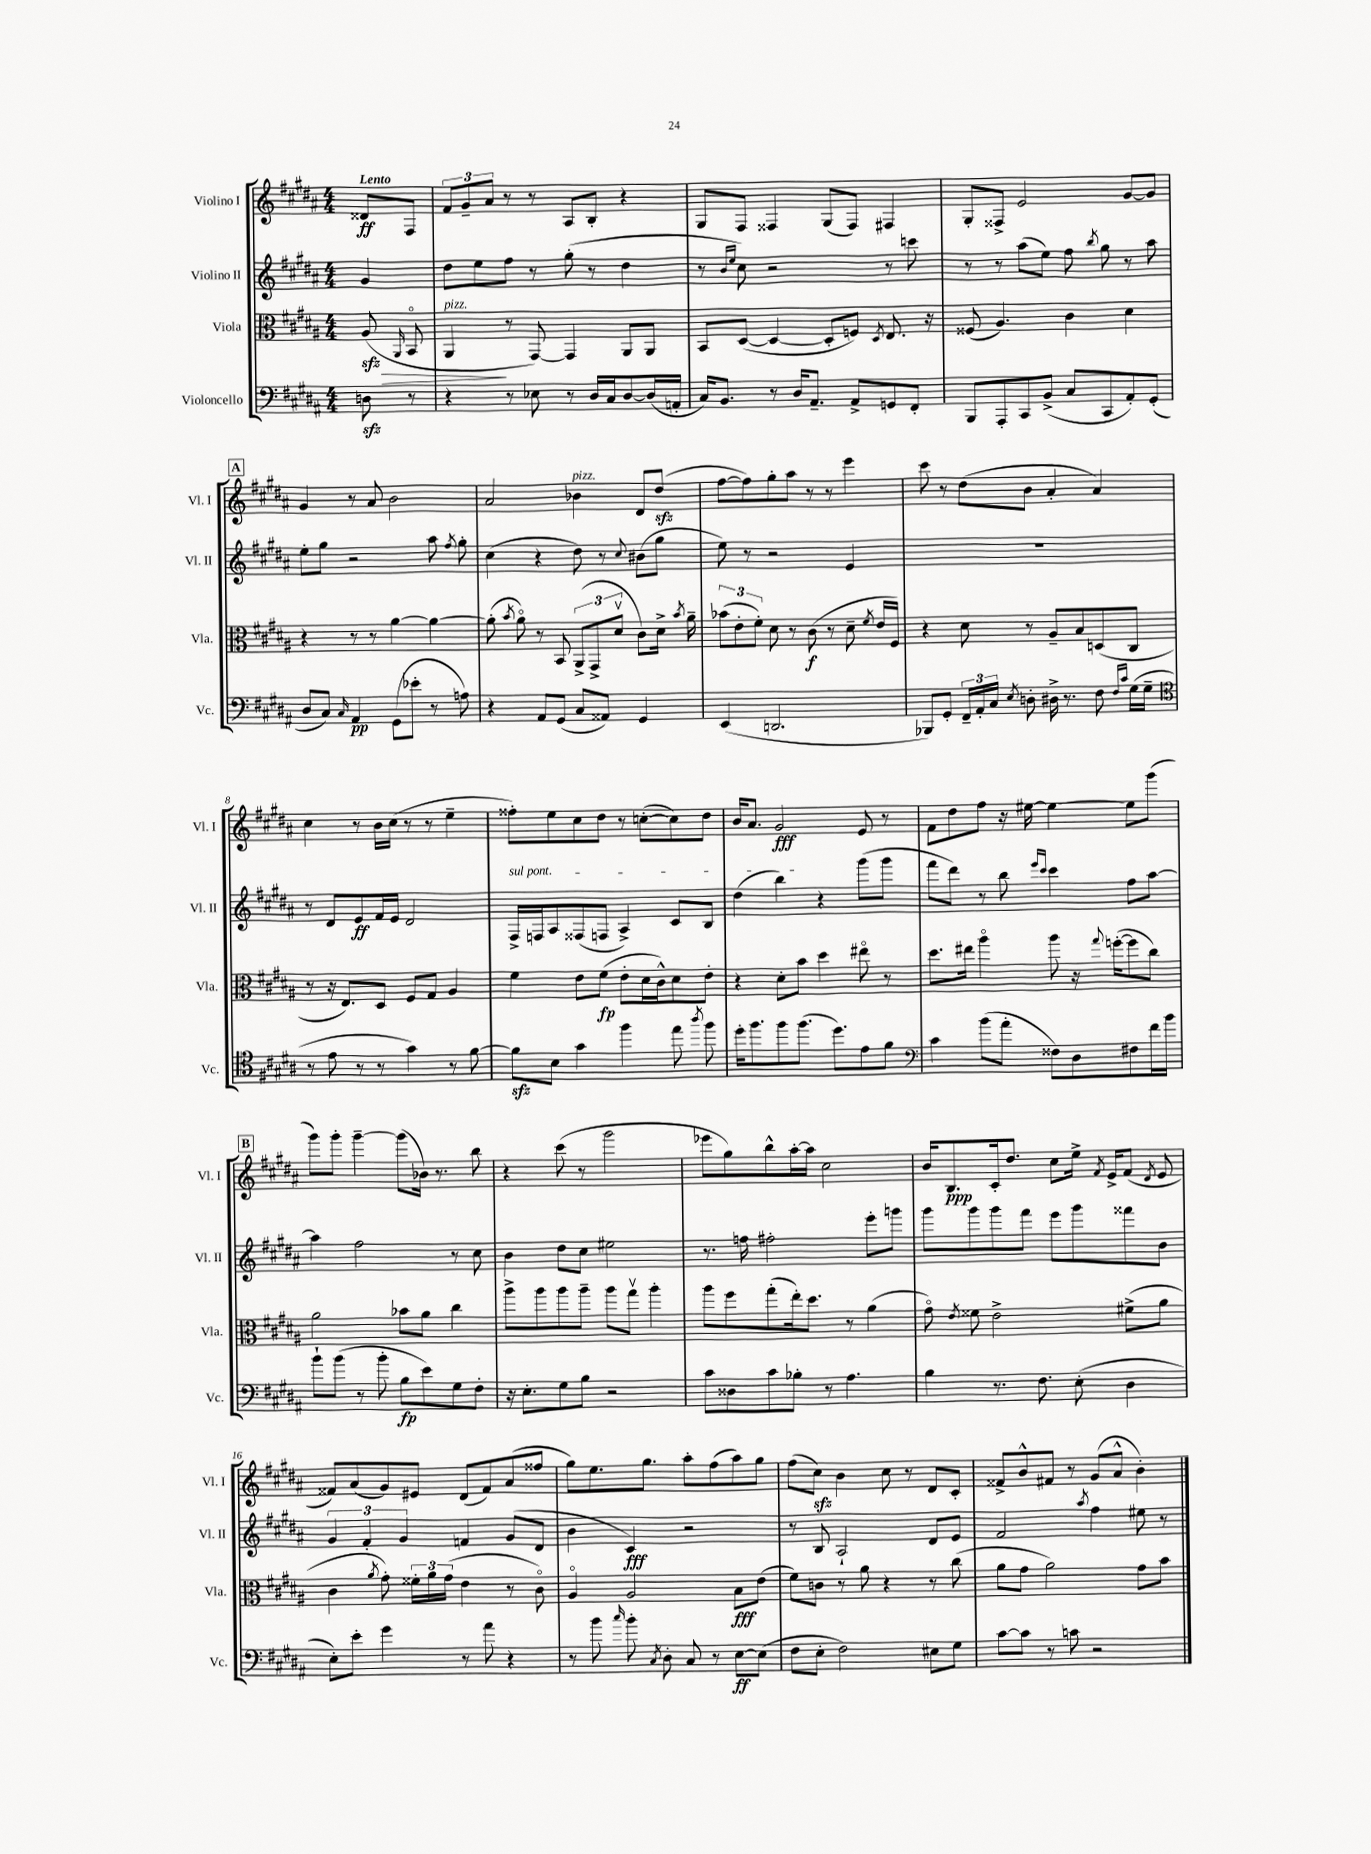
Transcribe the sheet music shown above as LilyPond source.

<<
\new StaffGroup <<
\new Staff = "s0" \with { instrumentName = "Violino I" shortInstrumentName = "Vl. I" } {
    \clef treble \key b \major \numericTimeSignature \time 4/4 \partial 4 \tempo "Lento"
    \autoBeamOff disis'8[\ff fis8] |
    \tuplet 3/2 { fis'8[ gis'8-- ais'8] } r8 r8 ais8[ b8]-. r4 |
    gis8[ fis8] fisis4 gis8[( fisis8]) fis4 |
    gis8[-. fisis8]-> e'2 gis'8[~ gis'8] |
    \mark \markup { \box "A" } gis'4 r8 ais'8 b'2 |
    ais'2 bes'4^\markup { \italic "pizz." } dis'8[ dis''8]\sfz( |
    fis''8[~ fis''8) gis''8-. ais''8] r8 r8 e'''4 |
    cis'''8 r8 dis''8[( b'8] ais'4-. ais'4) |
    cis''4 r8 b'16[ cis''16]( r8 r8 e''4-- |
    fisis''8[-.) e''8 cis''8 dis''8] r8 c''8[~-.( c''8) dis''8] |
    b'16[ ais'8.] gis'2\fff e'8 r8 |
    fis'8[ dis''8 fis''8] r16 eis''16~ eis''4~ eis''8[ gis'''8]( |
    \mark \markup { \box "B" } gis'''8[) gis'''8]-. gis'''4~-- gis'''8[( bes'16]) r8. b''8 |
    r4 cis'''8( r8 gis'''2 |
    ees'''8[ gis''8) b''8-^ ais''16~-. ais''16] cis''2 |
    b'16[ b8.\ppp cis'16-. dis''8.] cis''8[ e''16]-> \acciaccatura { fis'8 } e'16[-> fis'8]( \acciaccatura { dis'8 } e'8 |
    fisis'8[) ais'8( gis'8) eis'8] dis'8[( fisis'8) ais'8( fisis''8] |
    gis''8[) e''8. gis''8.] ais''8[-. fis''8( ais''8) gis''8] |
    fis''8[( cis''8]\sfz) b'4 cis''8 r8 dis'8[ cis'8]-. |
    fisis'8[-> b'8-^ fis'8] r8 gis'8[( ais'8]-^ b'4-.) \bar "|." |
}
\new Staff = "s1" \with { instrumentName = "Violino II" shortInstrumentName = "Vl. II" } {
    \clef treble \key b \major \numericTimeSignature \time 4/4 \partial 4
    \autoBeamOff gis'4 |
    dis''8[ e''8 fis''8] r8 gis''8-.( r8 dis''4 |
    r8 \grace { b'16[ e''16] } cis''8) r2 r8 c'''8 |
    r8 r8 ais''8[( e''8]) fis''8 \acciaccatura { b''8 } gis''8 r8 ais''8 |
    \mark \markup { \box "A" } e''8[-. gis''8] r2 ais''8 \acciaccatura { fis''8 } gis''8-. |
    cis''4( r4 dis''8) r8 \appoggiatura { cis''8 } bis'8[( gis''8] |
    e''8) r8 r2 e'4 |
    R1 |
    r8 dis'8[ e'8\ff fis'16 e'16] dis'2 |
    \once \override TextSpanner.bound-details.left.text = \markup { \italic "sul pont." } fis16[->\startTextSpan f16 ais8 fisis8( f8] ais4->) cis'8[ b8] |
    dis''4( b''4\stopTextSpan) r4 gis'''8[( gis'''8] |
    fis'''8[ dis'''8]) r8 b''8 \grace { e'''16[ cis'''16] } cis'''4 fis''8[ ais''8]~ |
    \mark \markup { \box "B" } ais''4 fis''2 r8 cis''8 |
    b'4 dis''8[ cis''8] eis''2 |
    r8. f''16 fis''2-. e'''8[-. g'''8] |
    gis'''8[ gis'''8 gis'''8 fis'''8] e'''8[ gis'''8 fisis'''8 b'8] |
    \tuplet 3/2 { gis'4 fis'4-. gis'4 } f'4 gis'8[( dis'8] |
    b'4 cis'4\fff) r2 |
    r8 b8 ais2-! dis'8[ e'8] |
    fis'2 \acciaccatura { ais''8 } fis''4 eis''8 r8 \bar "|." |
}
\new Staff = "s2" \with { instrumentName = "Viola" shortInstrumentName = "Vla." } {
    \clef alto \key b \major \numericTimeSignature \time 4/4 \partial 4
    \autoBeamOff ais8\sfz\>( \grace { ais,16 } b,8\flageolet |
    ais,4\!^\markup { \italic "pizz." } r8 gis,8~) gis,4 ais,8[ ais,8] |
    b,8[ dis8]~( dis4~ dis8[-. f8]) \acciaccatura { dis8 } e8. r16 |
    fisis8( ais4.) cis'4 dis'4 |
    \mark \markup { \box "A" } r4 r8 r8 ais'4~ ais'4~ |
    ais'8-.( \acciaccatura { b'8 } ais'8\flageolet) r8 b,8 \tuplet 3/2 { ais,8[->( gis,8-> dis'8]\upbow } cis'8[) dis'16]-> \acciaccatura { b'8 } ais'16-- |
    \tuplet 3/2 { bes'8[( e'8-. fis'8]-.) } dis'8 r8 cis'8\f( r8 dis'8-- \acciaccatura { fis'8 } e'16[ fis16]) |
    r4 dis'8 r8 ais8[-- b8 d8( cis8] |
    r8 r16 e8.[) dis8] fis8[ gis8] ais4 |
    fis'4 e'8[ fis'8]\fp( e'8[-. dis'16 cis'16-^) dis'8 e'8]-. |
    r4 dis'8[-. b'8] dis''4 eis''8\flageolet r8 |
    dis''8.[ eis''16] ais''4\flageolet ais''8 r16 \appoggiatura { gis''8 } f''16[~-.( f''8 cis''8]) |
    \mark \markup { \box "B" } ais'2 bes'8[ ais'8] cis''4 |
    ais''8[-> ais''8 ais''8 ais''8]-- ais''8[ gis''8]\upbow ais''4-. |
    ais''8[ fis''8 gis''8-.( e''16-.) dis''8.] r8 ais'4( |
    gis'8\flageolet) \acciaccatura { e'8 } fisis'8 e'2-> fis'8[->( ais'8] |
    cis'4 \acciaccatura { ais'8 } gis'8-.) \tuplet 3/2 { fisis'16[-. ais'16 gis'16]( } e'4 r8 cis'8\flageolet) |
    ais4\flageolet ais2 b8[\fff e'8]( |
    fis'8[) c'8] r8 ais'8 r4 r8 cis''8( |
    ais'8[ gis'8] ais'2) gis'8[ b'8] \bar "|." |
}
\new Staff = "s3" \with { instrumentName = "Violoncello" shortInstrumentName = "Vc." } {
    \clef bass \key b \major \numericTimeSignature \time 4/4 \partial 4
    \autoBeamOff d8\sfz r8 |
    r4 r8 ees8 r8 dis16[ cis16 dis8~ dis16( a,16]-. |
    cis16[) b,8.] r8 dis16[ ais,8.]-- ais,8[-> g,8 fis,8]-. |
    b,,8[ ais,,8-. cis,8 b,8]->( cis8[ cis,8 ais,8-.) gis,8]-.( |
    \mark \markup { \box "A" } dis8[ cis8]) \grace { cis16 } ais,4\pp gis,8[( ees'8]-. r8 a8) |
    r4 ais,8[ gis,8]( cis8[ aisis,8]) gis,4 |
    e,4( d,2. |
    bes,,8[) gis,8]-. \tuplet 3/2 { fis,16[-- ais,16-. cis16] } \acciaccatura { e8 } d8-. dis16-> r8. fis8 \grace { fis16[ cis'16] } gis16[( gis16]-- |
    \clef tenor r8 e'8 r8 r8 gis'4) r8 fis'8~ |
    fis'8[\sfz b8] gis'4 fis''4 e''8 \acciaccatura { ais''8 } fis''8 |
    dis''16[-. fis''8. fis''8 fis''8.]( dis''8.[) e'8 fis'8] |
    \clef bass cis'4 b'8[( ais'8]-. fisis8[) dis8 fis8 fis'16 b'16] |
    \mark \markup { \box "B" } b'8[-! b'8]( r8 b'8-. b8[\fp e'8) gis8 fis8]-. |
    r16 e8.[-. gis8 b8] r2 |
    cis'8[ disis8 cis'8 bes8]-. r8 ais4. |
    b4 r8. fis8. e8-.( dis4 |
    e8[-.) e'8]-. gis'4 r8 ais'8 r4 |
    r8 b'8 \grace { cis''16 } b'8-. \acciaccatura { cis8 } dis8-. cis8 r8 e8[~\ff e8]( |
    fis8[ e8]-. fis2) eis8[ gis8] |
    cis'8[~ cis'8] r8 c'8 r2 \bar "|." |
}
>>
>>
